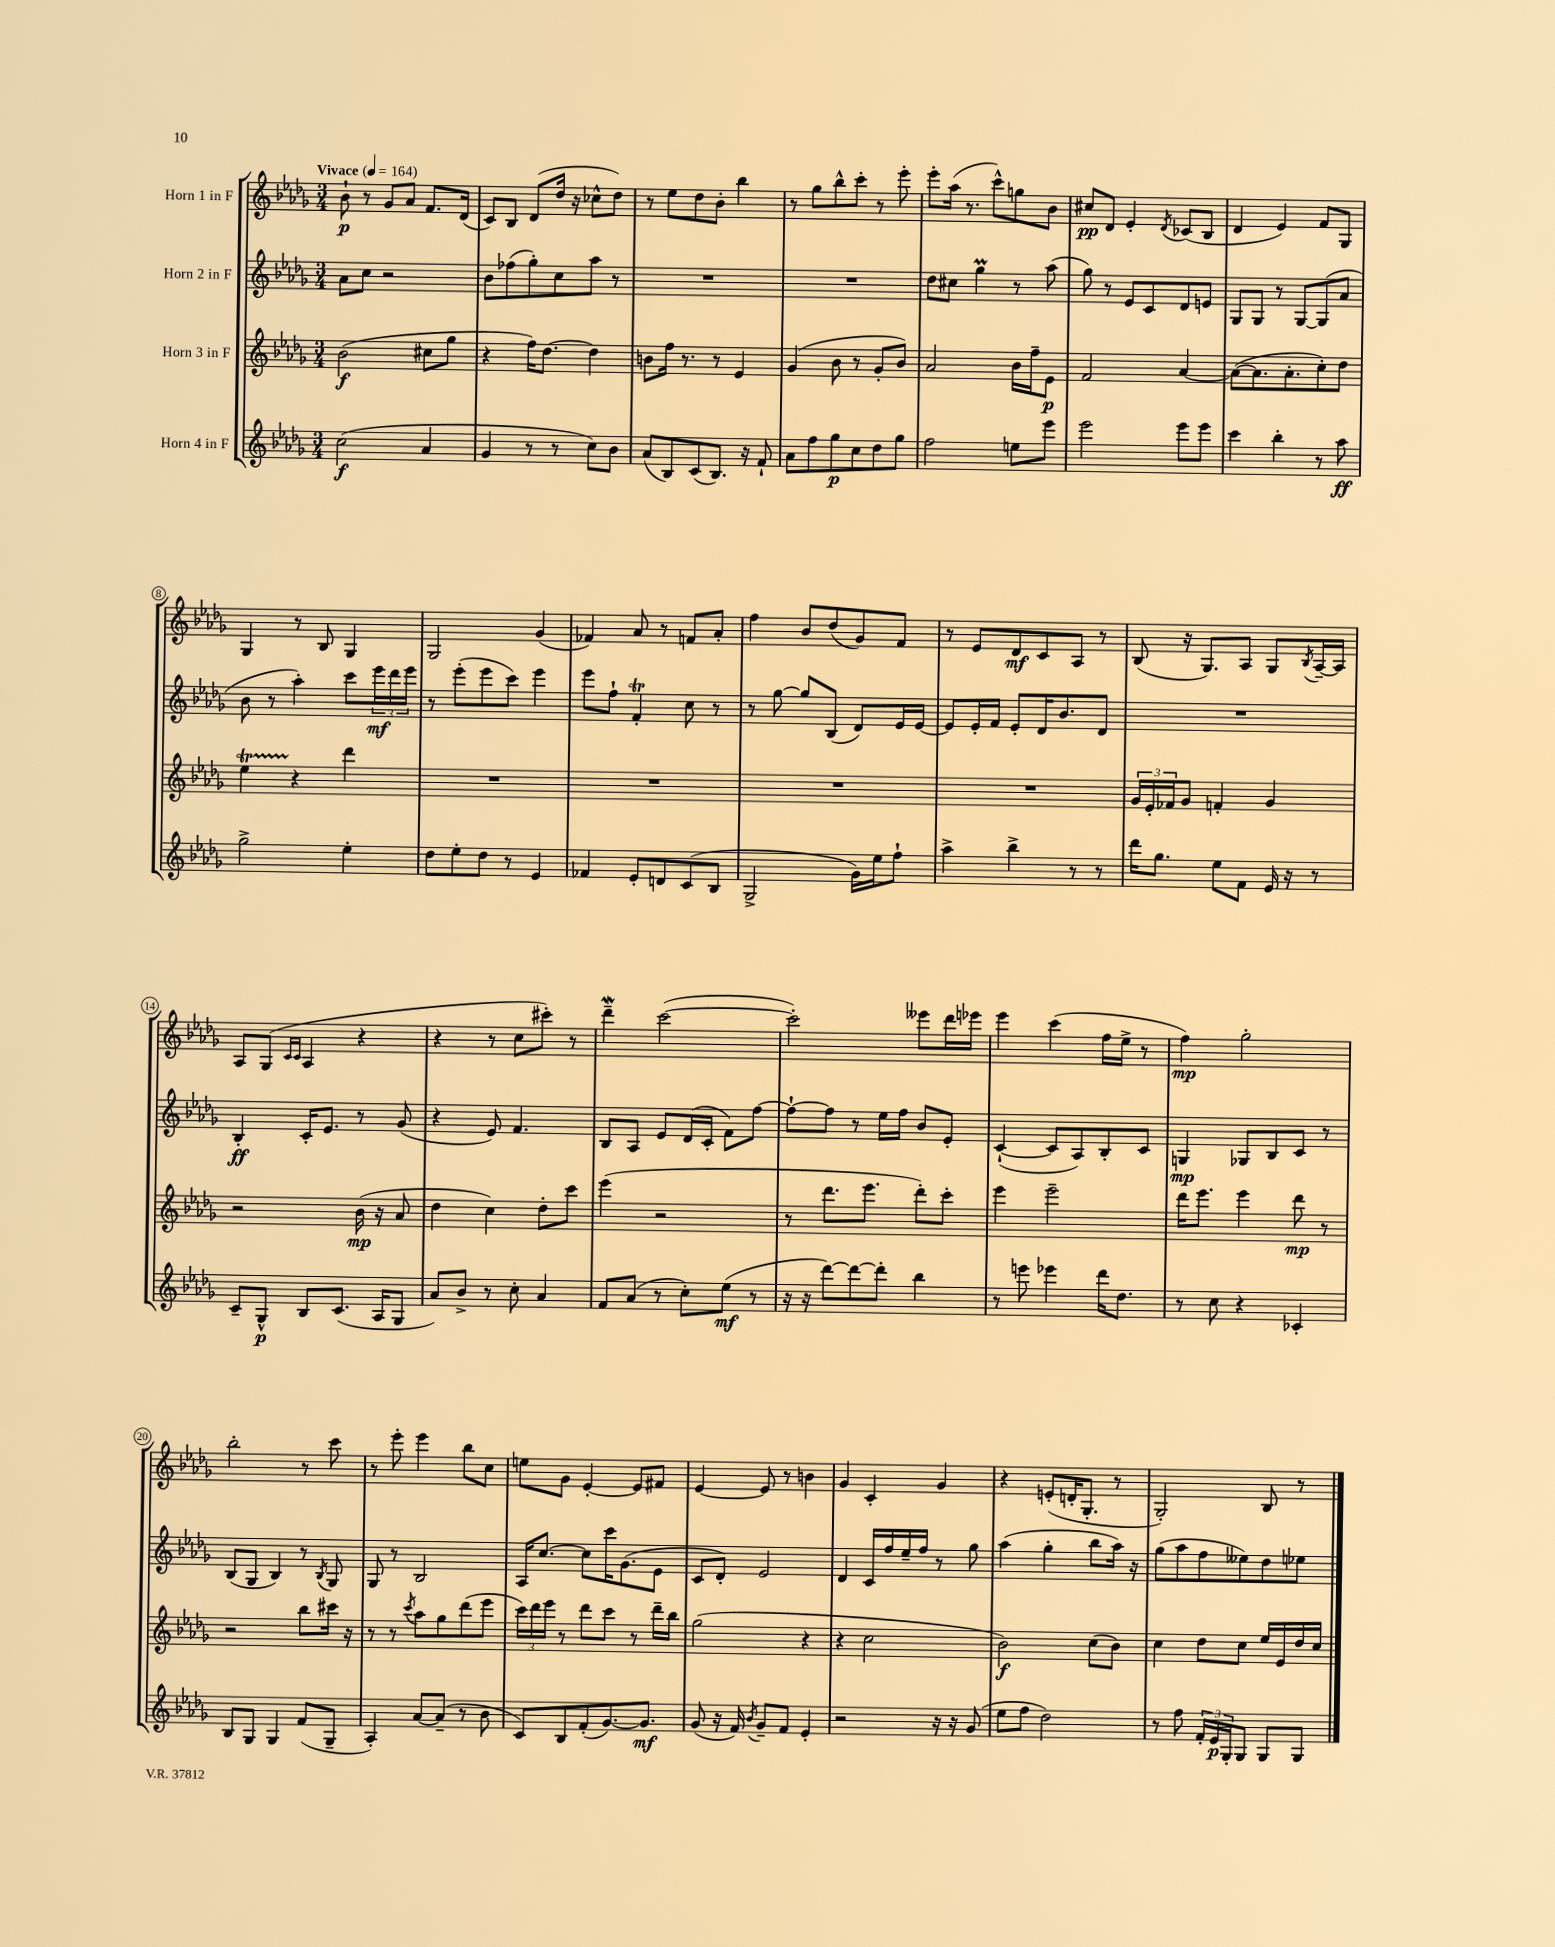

**kern	**kern	**kern	**kern
*staff4	*staff3	*staff2	*staff1
*clefG2	*clefG2	*clefG2	*clefG2
*k[b-e-a-d-g-]	*k[b-e-a-d-g-]	*k[b-e-a-d-g-]	*k[b-e-a-d-g-]
*M3/4	*M3/4	*M3/4	*M3/4
*MM164	*MM164	*MM164	*MM164
(2cc\	(2b-\	8a-\L	8b-`\
.	.	8cc\J	8r
.	.	2r	8g-/L
.	.	.	8a-/J
4a-/	8cc#\L	.	8.f/L
.	8gg-\J	.	.
.	.	.	(16d-/Jk
=	=	=	=
4g-/	4r	8b-\L	8c/L)
.	.	(8ff-\	8B-/J
8r	16ff\LK)	8gg-'\)	(8d-/L
.	[8.dd-\J	.	.
8r	.	8cc\	16dd-/Jk
.	.	.	16r
8cc\L)	4dd-\]	8aa-\J	8cc-^^\L
8b-\J	.	8r	8dd-\J)
=	=	=	=
(8a-/L	8b\L	2.r	8r
8B-/)	16ff\Jk	.	8ee-\L
.	8.r	.	.
(8c/	.	.	8dd-\
8.B-/J)	8r	.	8b-'\J
.	4e-/	.	4bb-\
16r	.	.	.
8f`/	.	.	.
=	=	=	=
8a-\L	(4g-/	2.r	8r
8ff\	.	.	8gg-\L
8gg-\	8b-\	.	8bb-^^\
8cc\	8r	.	8ccc'\J
8dd-\	8g-'/L	.	8r
8gg-\J	8b-/J)	.	8eee-'\
=	=	=	=
2ff\	2a-/	8dd-\L	8eee-'\L
.	.	8cc#\J	(16aa-\Jk
.	.	.	8.r
.	.	4gg-\	.
.	.	.	8ccc^^\L)
8ee\L	16b-\LL	8r	8gg\
.	16ff~\J	.	.
8eee-\J	8e-\J	(8aa-\	8b-\J
=	=	=	=
2eee-\	2f/	8gg-\)	8cc#/L
.	.	8r	8d-/J
.	.	8e-/L	4e-'/
.	.	8c/	.
.	.	.	8qd-/
8eee-\L	[4a-/	8d-/	(8c-/L
8eee-\J	.	8e/J	8B-/J
=	=	=	=
4ccc\	(8a-\_L	8G-/L	4d-/
.	8.a-\]	8G-/J	.
4bb-'\	.	8r	4e-/)
.	8.a-'\	.	.
.	.	[8G-/L	.
8r	8cc'\)	(8G-/]	8f/L
8aa-\	8dd-\J	8a-/J	8G-/J
=	=	=	=
2gg-^\	4ee-\	8b-\	4G-/
.	.	8r	.
.	4r	4aa-'\)	8r
.	.	.	8B-/
4ee-'\	4ddd-\	8ccc\L	4G-/
.	.	24eee-\L	.
.	.	24ddd-\	.
.	.	24eee-\JJ	.
=	=	=	=
8dd-\L	2.r	8r	2G-/
8ee-'\	.	(8eee-'\L	.
8dd-\J	.	8eee-\	.
8r	.	8ccc\J)	.
4e-/	.	4eee-\	(4g-/
=	=	=	=
4f-/	2.r	8eee-\L	4f-/)
.	.	8ff`\J	.
8e-'/L	.	4f'/	8a-/
8d/	.	.	8r
(8c/	.	8cc\	8f/L
8B-/J	.	8r	8a-'/J
=	=	=	=
2G-^/	2.r	8r	4ff\
.	.	[8gg-\	.
.	.	8gg-/]L	8b-/L
.	.	(8B-/J	(8dd-/
16g-\LL)	.	8d-/L)	8g-/)
16ee-\J	.	.	.
8ff`\J	.	16e-/L	8f/J
.	.	[16e-/JJ	.
=	=	=	=
4aa-^\	2.r	8e-/]L	8r
.	.	16e-'/L	8e-/L
.	.	16f/JJ	.
4bb-^\	.	8e-'/L	8d-/
.	.	16d-/K	8c/
.	.	8.b-/	.
8r	.	.	8A-/J
8r	.	8d-/J	8r
=	=	=	=
16ddd-\LK	24g-/LL	2.r	(8B-/
.	24e-'/	.	.
8.gg-\J	.	.	.
.	24f-/J	.	.
.	8g-/J	.	16r
.	.	.	8.G-/L)
8ee-\L	4f'/	.	.
8f\J	.	.	8A-/J
16e-/	4g-/	.	8G-/L
16r	.	.	.
.	.	.	8qB-/
8r	.	.	[16A-~/L
.	.	.	16A-/]JJ
=	=	=	=
8c~/L	2r	4B-'/	8A-/L
8G-^^/J	.	.	(8G-/J
.	.	.	16qqc/LL
.	.	.	16qqc/JJ
8B-/L	.	16c'/LK	4A-/
.	.	8.e-/J	.
(8.c/J	.	.	.
.	(16b-\	8r	4r
16A-/LK	16r	.	.
8G-/J	8a-/	(8g-/	.
=	=	=	=
8a-/L)	4dd-\	4r	4r
8b-^/J	.	.	.
8r	4cc\)	8e-/)	8r
8cc'\	.	4.f/	8cc\L
4a-/	8dd-'\L	.	8ccc#'\J)
.	8ccc\J	.	8r
=	=	=	=
8f/L	(4eee-\	8B-/L	4ddd-~\
(8a-/J	.	8A-/J	.
8r	2r	8e-/L	([2ccc\
8cc'\L)	.	(16d-/L	.
.	.	16c'/JJ	.
(8ee-\J	.	8f\L)	.
8r	.	[8ff\J	.
=	=	=	=
16r	8r	8ff`\_L	2ccc'\])
16r	.	.	.
[8ddd-\L)	8.ddd-\L	8ff\]J	.
8ddd-\_	.	8r	.
.	8.eee-\J	.	.
8ddd-'\]J	.	16ee-\LL	.
.	.	16ff\JJ	.
4bb-\	8ddd-'\L)	8b-/L	8eee--\L
.	8ccc'\J	8e-'/J	16ddd-\L
.	.	.	16eee-\JJ
=	=	=	=
8r	4eee-\	([4c`/	4eee-\
8eee\	.	.	.
4eee-\	2eee-~\	8c/]L	(4ccc\
.	.	8A-/)	.
16ddd-\LK	.	8B-'/	16ff\LL
8.dd-\J	.	.	16ee-^\JJ
.	.	8c/J	8r
=	=	=	=
8r	16ddd-\LK	4G/	4ff\)
.	8.eee-\J	.	.
8cc\	.	.	.
4r	4eee-\	8G-/L	2gg-'\
.	.	8B-/	.
4c-'/	8ddd-\	8c/J	.
.	8r	8r	.
=	=	=	=
8B-/L	2r	(8B-/L	2bb-'\
8G-/J	.	8G-/J	.
4G-/	.	4B-/)	.
(8f/L	8bb-\L	8r	8r
.	.	8qB-/	.
8G-~/J	16ccc#\Jk	8G-/	8ccc\
.	16r	.	.
=	=	=	=
4A-'/)	8r	8G-/	8r
.	8r	8r	8eee-'\
.	8qccc/	.	.
[8a-/L	8aa-\L	2B-/	4eee-\
(8a-~/]J	8gg-\	.	.
8r	(8ddd-\	.	8bb-\L
8b-\	8eee-\J	.	8cc\J
=	=	=	=
8c/L)	24ccc\LL)	16A-/LK	8ee\L
.	24ddd-\	.	.
.	.	[8.cc/J	.
.	24eee-\JJ	.	.
8B-/	8r	.	8g-\J
(8f'/	8ddd-\L	8cc\]L	[4e-'/
[8.g-/)	8ccc\J	16ccc\K	.
.	.	(8.g-\	.
.	8r	.	8e-/]L
8.g-/]J	.	.	.
.	16ddd-~\LL	8e-\J	8f#/J
.	16bb-\JJ	.	.
=	=	=	=
(8g-/	(2gg-\	8c/L	[4e-/
16r	.	8d-'/J)	.
16f/)	.	.	.
8qb-/	.	.	.
8g-~/L	.	2e-/	8e-/]
8f/J	.	.	8r
4e-'/	4r	.	4b\
=	=	=	=
2r	4r	4d-/	4g-/
.	2cc\	16c/LL	4c'/
.	.	16ff/	.
.	.	16ee-~/	.
.	.	16ff/JJ	.
16r	.	8r	4g-/
16r	.	.	.
(8g-/	.	8gg-\	.
=	=	=	=
8ee-\L	2b-\)	(4aa-\	4r
8ff\J	.	.	.
2dd-\)	.	4gg-'\	(8e'/L
.	.	.	16d'/K
.	.	.	8.G-'/J
.	(8cc\L	8bb-\L	.
.	8b-\J)	16aa-\Jk)	8r
.	.	16r	.
=	=	=	=
8r	4cc\	(8gg-\L	2G-'/)
8ff\	.	8aa-\	.
24f'/LL	8dd-\L	8ff\	.
24e-/	.	.	.
24G-'/J	.	.	.
8G-/J	8cc\J	8ee--\)	.
8G-/L	16ee-/LL	8dd-\	8B-/
.	16e-/	.	.
8G-/J	16dd-/	8ee-\J	8r
.	16cc/JJ	.	.
==	==	==	==
*-	*-	*-	*-
